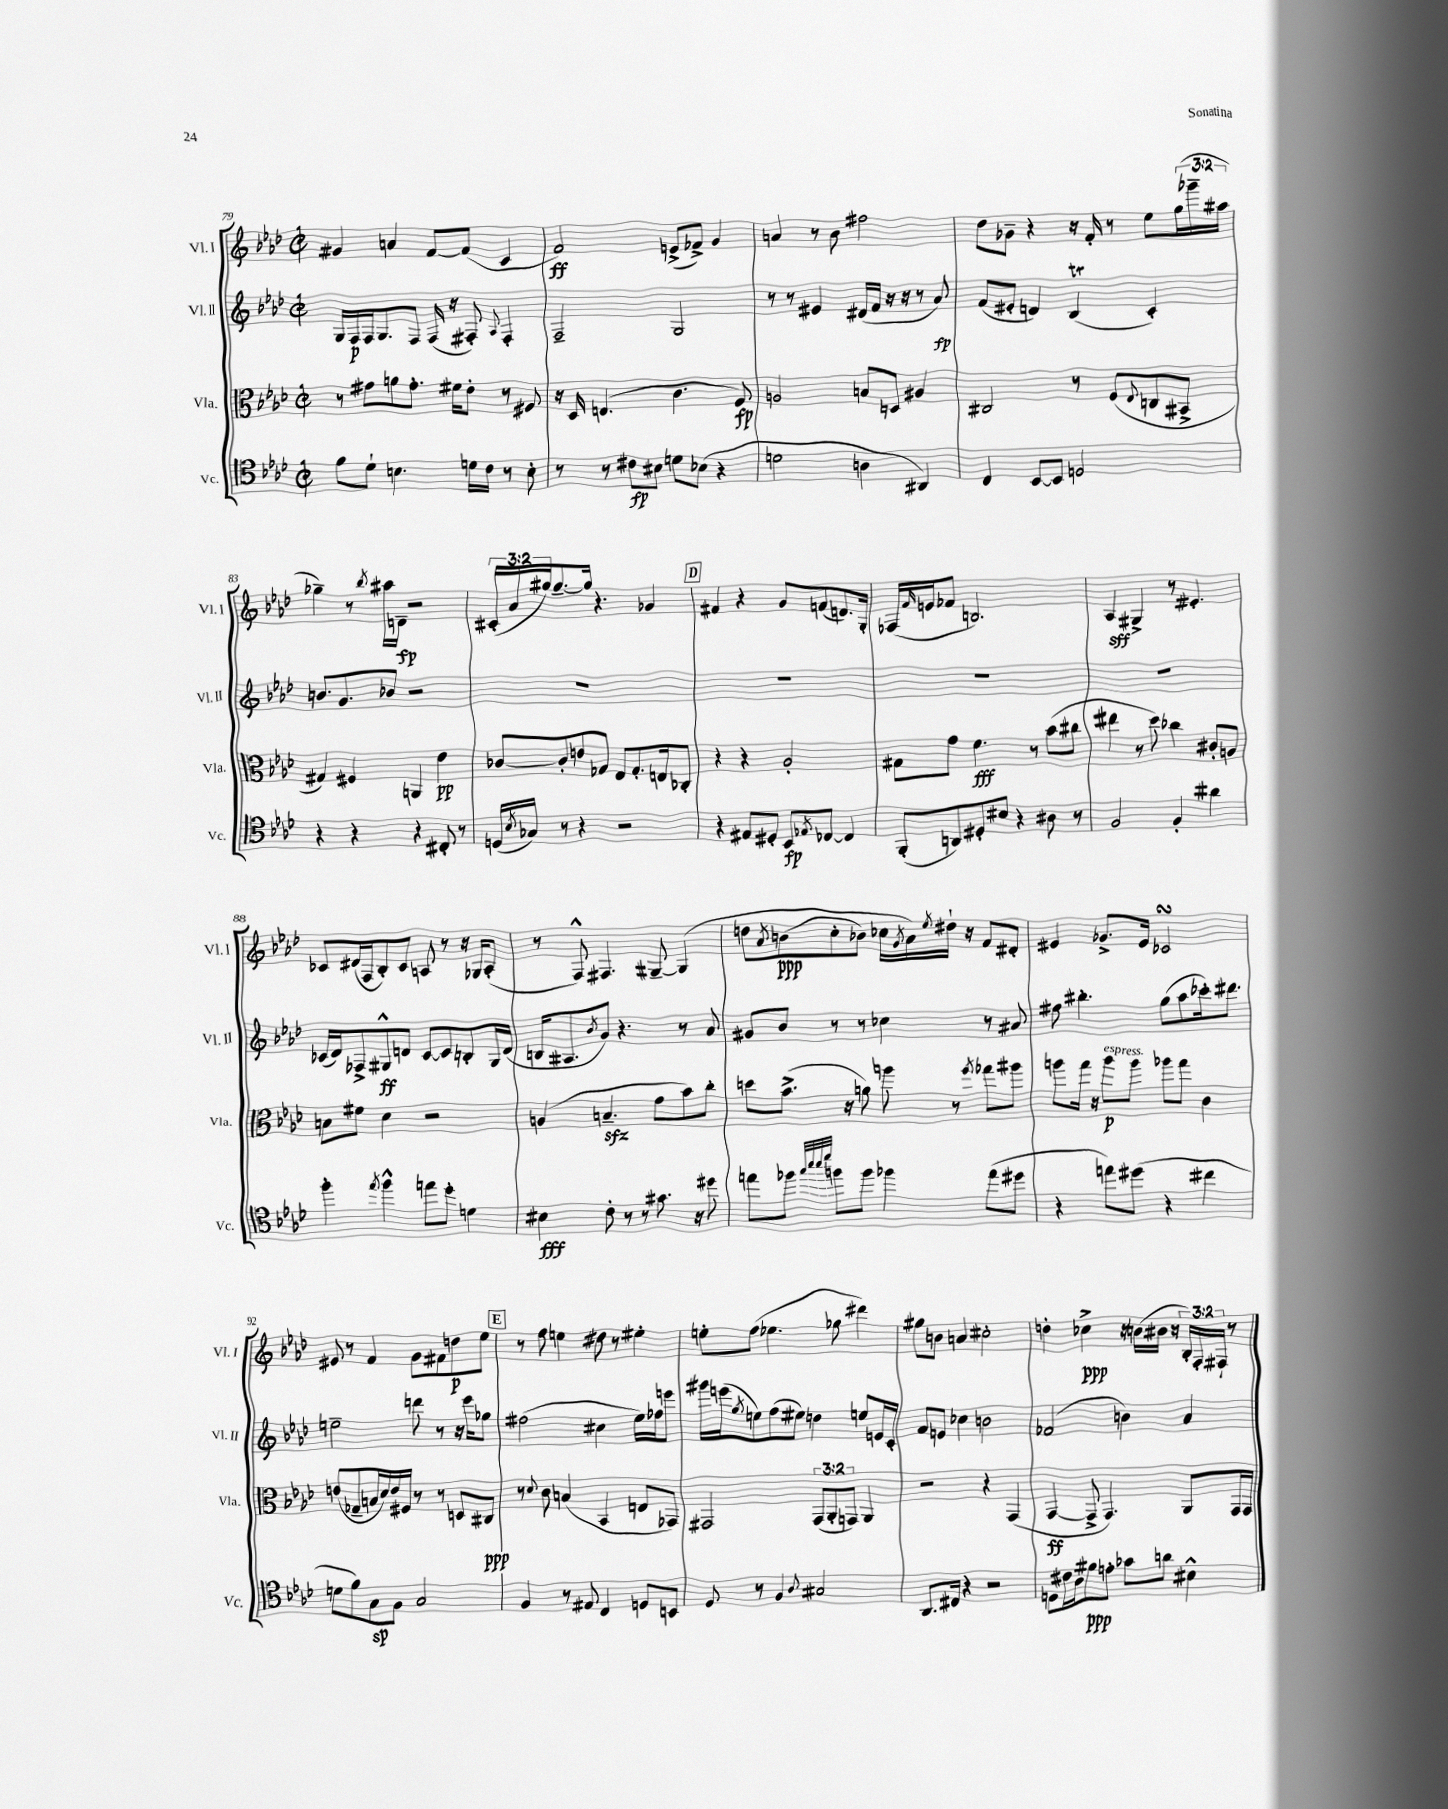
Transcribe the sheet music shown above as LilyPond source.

<<
\new StaffGroup <<
\new Staff = "s0" \with { instrumentName = "Vl. I" shortInstrumentName = "Vl. I" } {
    \clef treble \key aes \major \defaultTimeSignature \time 2/2 \override Staff.TupletNumber.text = #tuplet-number::calc-fraction-text
    gis'4 a'4 f'8~ f'8( c'4 |
    f'2\ff) e'8->( fes'8->) g'4 |
    a'4 r8 bes'8 fis''2 |
    des''8 ges'8-- r4 r16 f'16-. r8 ees''8 \tuplet 3/2 { g''16( ges'''16-- ais''16 } |
    ges''4--) r8 \acciaccatura { bes''8 } ais''16 d'16--\fp r2 |
    \tuplet 3/2 { cis'16-.( aes'16 gis''16) } gis''8.~-- gis''16 r4. ges'4 |
    \mark \markup { \box "D" } fis'4 r4 g'8 f'8( d'8.) g16-. |
    fes16( \grace { f'16 } e'16 fes'8 b2.) |
    aes4\sff gis4-> r8 eis'4.-. |
    ces'8 dis'16( f16 bes8-.) ces'8 a8 r8 r16 ges16 a8-.( |
    r8 f8-^) fis4. gis8~-- gis4\( |
    d''8 \acciaccatura { aes'8 } b'8\ppp( c''8-. bes'8) ces''16 \acciaccatura { g'8 } aes'16\) \acciaccatura { ees''8 } dis''16-! r16 f'8 dis'8-. |
    eis'4 ges'8.-> eis'16 ces'2\turn |
    eis'8 r8 f'4 g'8 fis'8 d''8\p ees''8 |
    \mark \markup { \box "E" } r8 f''8 e''4 dis''8 r8 eis''4-. |
    e''8-. f''8( ees''4. ges''8 dis'''4) |
    gis''8 b'8 a'4 cis''2-. |
    d''4-. ces''4->\ppp r16 b'16( bis'16 r16 \tuplet 3/2 { bes16-.) f16-. fis16-! } r8 \bar "|." |
}
\new Staff = "s1" \with { instrumentName = "Vl. II" shortInstrumentName = "Vl. II" } {
    \clef treble \key aes \major \defaultTimeSignature \time 2/2
    g16 f16\p f16 g8. f8 f16( r16 fis8-.) \appoggiatura { aes8 } fis4-. |
    f2-- g2 |
    r8 r8 eis'4 dis'16( f'16 r16 r16 r8 aes'8\fp) |
    f'8( eis'8-. d'4) bes4\trill( c'4-.) |
    b'8. g'8. bes'8 r2 |
    R1 |
    \mark \markup { \box "D" } R1 |
    R1 |
    R1 |
    ces'16( des'16) fes8-> gis8-^\ff d'8 ces'8~ ces'8 b8-. gis16 d'16( |
    b16 ais8. \acciaccatura { bes'8 } g'8) r4. r8 aes'8 |
    gis'8 bes'8 r8 r8 ces''4 r8 ais'8 |
    fis''8 bis''4.-. g''8( aes''8 ces'''16-.) dis'''8. |
    e''2-- d'''8 r8 r16 ees'''16 ges''8 |
    \mark \markup { \box "E" } fis''2( cis''4 ees''16) fes''16 e'''8 |
    gis'''16 e'''16( \acciaccatura { g''8 } e''8) f''8( eis''8) d''4 e''8 e'16 c'16-. |
    f'8 e'8 ces''4 b'2 |
    fes'2( b'4) aes'4 \bar "|." |
}
\new Staff = "s2" \with { instrumentName = "Vla." shortInstrumentName = "Vla." } {
    \clef alto \key aes \major \defaultTimeSignature \time 2/2 \override Staff.TupletNumber.text = #tuplet-number::calc-fraction-text
    r8 gis'8 a'8 gis'8.-. fis'16 ees'8-. r8 fis8 |
    r16 des16 e4.( c'4. f8\fp) |
    a2 b8 d8 ais4 |
    cis2 r8 f8( \appoggiatura { ees8 } c8 bis,8-> |
    gis4) fis4 a,4 ees'4\pp |
    ces'8~ ces'8-. e'8 ges8 ees8 ges8.-. e16 ces8-. |
    \mark \markup { \box "D" } r4 r4 aes2-. |
    gis8 g'8 f'4.\fff r8 bes'8( cis''8 |
    eis''4 r8 des''8) ces''4 cis'8-. a8 |
    b8 fis'8 des'4 r2 |
    a4( b4.--\sfz g'8 bes'8) c''8-. |
    d''8 bes'8.->( r16 a'8) a''8 r8 \acciaccatura { f''8 } ges''8 ais''8 |
    a''8 g''16 r16 a''8\p^\markup { \italic "espress." } a''8 aes''8 g''8 c'4 |
    e'8( ges8-- b16 des'16) e'16 fis16 r8 r8 d8 cis8\ppp |
    \mark \markup { \box "E" } r8 \appoggiatura { des'8 } c'8 b4( bes,4 e8 ges,8) |
    gis,2 \tuplet 3/2 { gis,8( aes,8-. g,8) } aes,4 |
    r2 r4 g,4( |
    g,4~\ff g,8-> g,4.) aes,8 g,16 g,16 \bar "|." |
}
\new Staff = "s3" \with { instrumentName = "Vc." shortInstrumentName = "Vc." } {
    \clef tenor \key aes \major \defaultTimeSignature \time 2/2
    f'8 des'8-! b4. d'16 c'16 r8 b8-. |
    r8 r8 cis'8\fp bis8 d'8 bes8( r4 |
    d'2 a4 ais,4) |
    c4 bes,8~ bes,8 d2 |
    r4 r4 r4 cis8-. r8 |
    d16( \acciaccatura { bes8 } ges16) r8 r4 r2 |
    \mark \markup { \box "D" } r4 eis8 dis8-. bes,8\fp \acciaccatura { ees8 } ces8~ ces4 |
    f,8-.( a,8) dis8-. bis8 r4 ais8 r8 |
    f2 f4-. ais'4 |
    f''4-. \acciaccatura { ees''8 } f''4-^ e''8 des''8-. d'4 |
    bis4\fff c'8-. r8 r8 gis'8. r16 dis''8 |
    e''8 fes''8 \grace { g''32 bes''32 bes''32 des'''32 } f''8 f''8 fes''4 e''8( dis''8 |
    r4 e''8) dis''8( r4 cis''4 |
    d'8 f'8) g8\sp f8 g2 |
    \mark \markup { \box "E" } f4 r8 eis8 c4 d8 b,8 |
    des8 r8 f4 \appoggiatura { aes8 } gis2 |
    aes,8. cis16 r4 r2 |
    d8 cis'16 aes16 fis'8\ppp e'8-. ges'8 a'8 bis4-^ \bar "|." |
}
>>
>>
\layout { \context { \Score currentBarNumber = #79 } }
